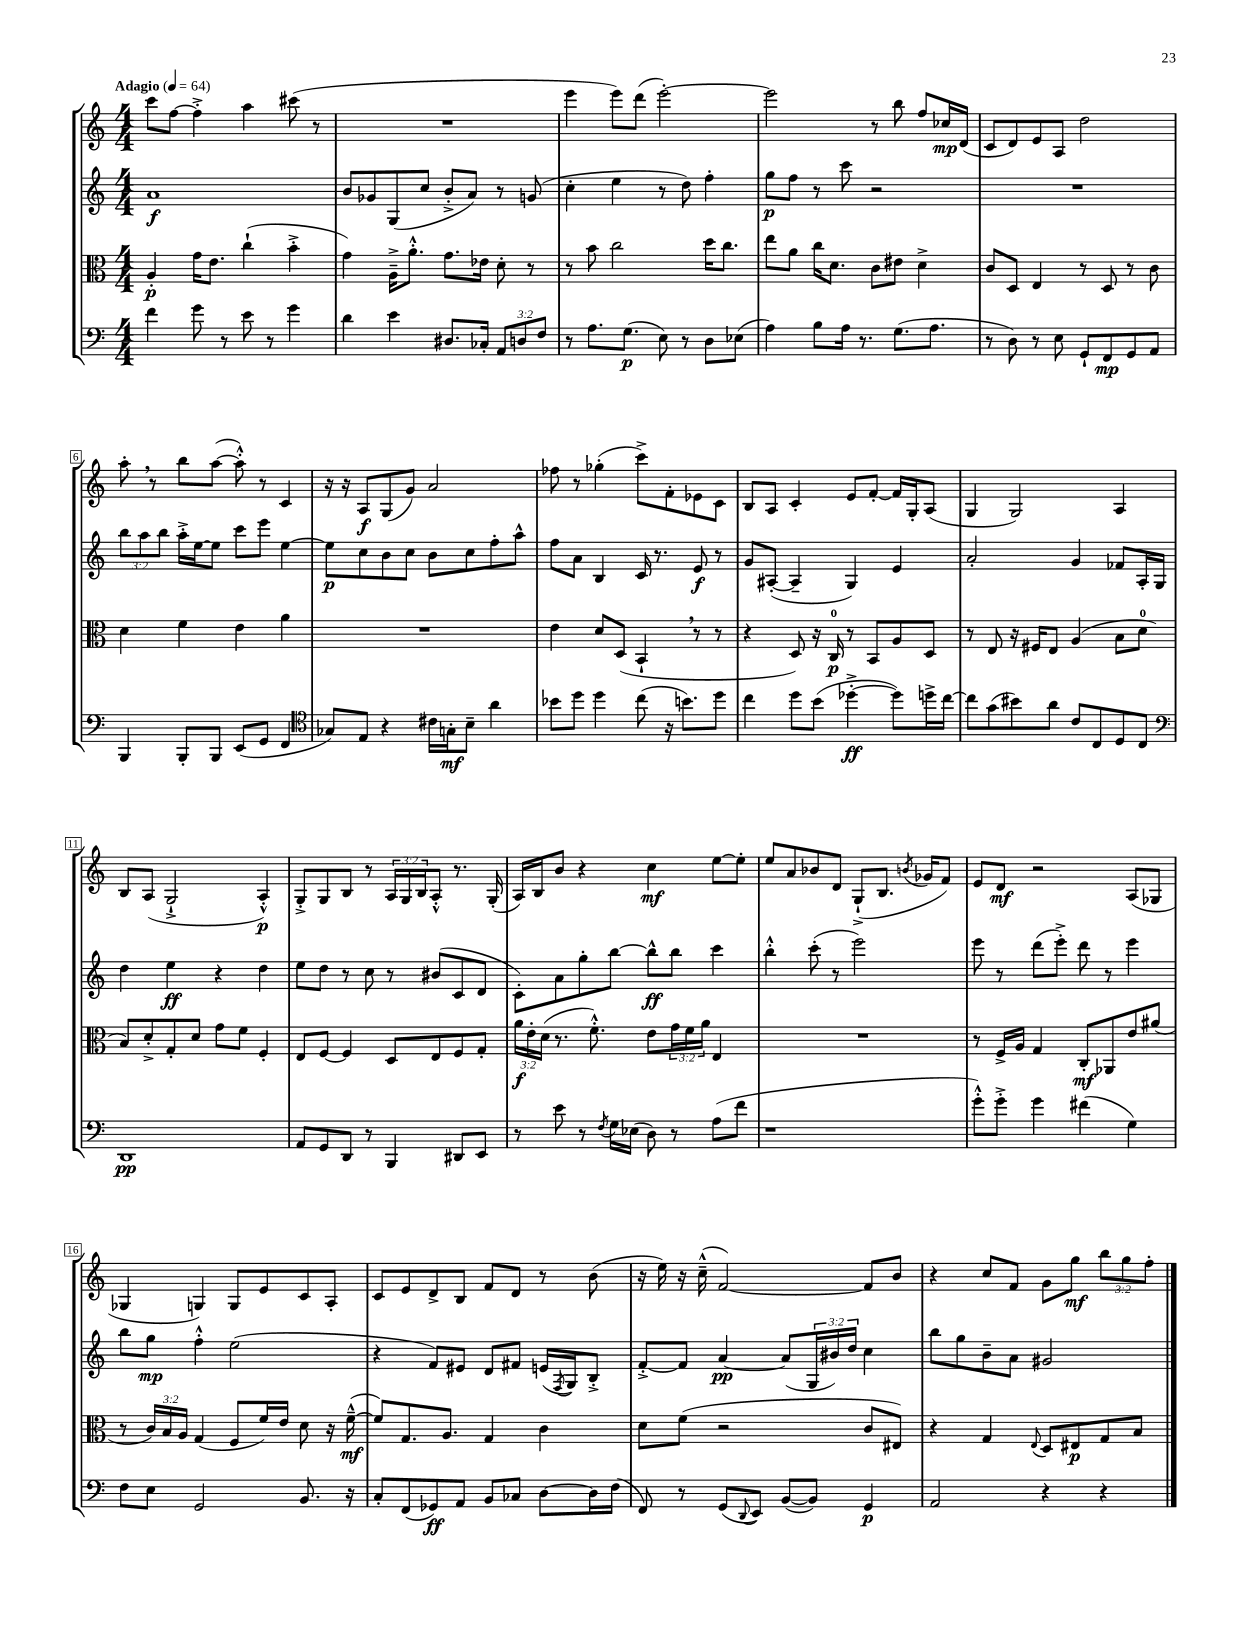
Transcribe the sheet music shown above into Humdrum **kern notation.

**kern	**kern	**kern	**kern
*staff4	*staff3	*staff2	*staff1
*clefF4	*clefC3	*clefG2	*clefG2
*k[]	*k[]	*k[]	*k[]
*M4/4	*M4/4	*M4/4	*M4/4
*MM64	*MM64	*MM64	*MM64
4f	4A'	1a	8ccc
.	.	.	[8ff
8g	16g	.	4ff'^]
.	8.e	.	.
8r	.	.	.
8e	(4cc`	.	4aa
8r	.	.	.
4g	4b'^	.	(8ccc#
.	.	.	8r
=	=	=	=
4d	4g)	8b	1r
.	.	8g-	.
4e	16A~^	(8G	.
.	8.a'^^	.	.
.	.	8cc	.
8.D#	8.g	8b'^	.
.	.	8a)	.
16C-'	16e-	.	.
12AA	8d'	8r	.
12D	.	.	.
.	8r	(8g	.
12F	.	.	.
=	=	=	=
8r	8r	4cc'	4eee
8.A	8b	.	.
.	2cc	4ee	8eee)
(8.G	.	.	.
.	.	.	(8ddd
8E)	.	8r	[2eee')
8r	.	8dd)	.
8D	16dd	4ff'	.
.	8.cc	.	.
(8E-	.	.	.
=	=	=	=
4A)	8ee	8gg	2eee]
.	8a	8ff	.
8B	16cc	8r	.
.	8.d	.	.
16A	.	8ccc	.
8.r	.	.	.
.	8c	2r	8r
(8.G	8e#	.	8bb
.	4d^	.	8ff
8.A	.	.	.
.	.	.	16cc-
.	.	.	(16d
=	=	=	=
8r	8c	1r	8c
8D)	8D	.	8d)
8r	4E	.	8e
8E	.	.	8A
8GG`	8r	.	2dd
8FF	8D	.	.
8GG	8r	.	.
8AA	8c	.	.
=	=	=	=
4BBB	4d	12bb	8aa'
.	.	12aa	.
.	.	.	8r
.	.	12bb	.
8BBB'	4f	16aa'^	8bb
.	.	[16ee	.
8BBB	.	8ee]	([8aa
(8EE	4e	8ccc	8aa'^^])
8GG	.	8eee	8r
4FF	4a	[4ee	4c
=	=	=	=
*clefC4	*	*	*
8G-)	1r	8ee]	16r
.	.	.	16r
8E	.	8cc	8A
4r	.	8b	(8G
.	.	8cc	8g)
16c#	.	8b	2a
16G'	.	.	.
8B~	.	8cc	.
4a	.	8ff'	.
.	.	8aa^^	.
=	=	=	=
8b-	4e	8ff	8ff-
8dd	.	8a	8r
4dd	8d	4B	(4gg-'
.	(8D	.	.
(8cc	4BB`	16c	8ccc^)
.	.	8.r	.
16r	.	.	8f'
8.b)	.	.	.
.	8r	8e	8e-
8dd	8r	8r	8c
=	=	=	=
4cc	4r	8g	8B
.	.	([8A#'	8A
8dd	8D)	4A#~]	4c'
(8b	16r	.	.
.	16C	.	.
[4dd-'^	8r	4G)	8e
.	8BB	.	[8f'
8dd-])	8A	4e	16f]
.	.	.	16G'
16dd^	8D	.	(8A
[16cc	.	.	.
=	=	=	=
8cc]	8r	2a'	4G
(8g	8E	.	.
8b#)	16r	.	2G)
.	16F#	.	.
8a	8E	.	.
8c	(4A	4g	.
8C	.	.	.
8D	8B	8f-	4A
8C	8d	16A'	.
.	.	16G	.
=	=	=	=
*clefF4	*	*	*
1DD	8B)	4dd	8B
.	8d'^	.	(8A
.	8G'	4ee	2G`^
.	8d	.	.
.	8g	4r	.
.	8f	.	.
.	4F'	4dd	4A'^^)
=	=	=	=
8AA	8E	8ee	8G'^
8GG	[8F	8dd	8G
8DD	4F]	8r	8B
8r	.	8cc	8r
4BBB	8D	8r	24A
.	.	.	24G
.	.	.	24B
.	8E	(8b#	8A'^^
8DD#	8F	8c	8.r
8EE	8G'	8d	.
.	.	.	(16G'
=	=	=	=
8r	24a	8c')	16A)
.	24e'	.	.
.	.	.	16B
.	(24d	.	.
8e	8.r	8a	8b
8r	.	8gg'	4r
.	8.f'^^)	.	.
8qF	.	.	.
16G	.	[8bb	.
(16E-	.	.	.
8D)	8e	8bb^^]	4cc
8r	24g	8bb	.
.	24f	.	.
.	24a	.	.
(8A	4E	4ccc	[8ee
8f	.	.	8ee']
=	=	=	=
1r	1r	4bb'^^	8ee
.	.	.	8a
.	.	(8ccc'	8b-
.	.	8r	8d
.	.	2eee)	(8G`^
.	.	.	8.B
.	.	.	8qb
.	.	.	16g-
.	.	.	8f)
=	=	=	=
8g'^^)	8r	8eee	8e
8g'^	16F^	8r	8d
.	16A	.	.
4g	4G	(8ddd	2r
.	.	8eee'^)	.
(4f#	8C'	8ddd	.
.	8AA-	8r	.
4G)	8e	4eee	(8A
.	(8a#	.	8G-
=	=	=	=
8F	8r	8bb	4G-
8E	24c)	8gg	.
.	24B	.	.
.	24A	.	.
2GG	(4G	4ff'^^	4G)
.	8F	(2ee	8G
.	16f)	.	8e
.	16e	.	.
8.BB	8d	.	8c
.	16r	.	8A'
16r	([16f~^^	.	.
=	=	=	=
8C'	8f])	4r	8c
(8FF	8.G	.	8e
8GG-)	.	8f)	8d^
.	8.A	.	.
8AA	.	8e#	8B
8BB	4G	8d	8f
8C-	.	8f#	8d
[8D	4c	(16e	8r
.	.	8qF	.
.	.	16G)	.
16D]	.	8B'^	(8b
(16F	.	.	.
=	=	=	=
8FF)	8d	[8f'^	16r
.	.	.	16ee)
8r	(8f	8f]	16r
.	.	.	(16cc~^^
(8GG	2r	[4a	[2f)
8qqDD	.	.	.
8EE)	.	.	.
([8BB	.	(8a]	.
8BB])	.	24G	.
.	.	24b#)	.
.	.	24dd	.
4GG	8c	4cc	8f]
.	8E#)	.	8b
=	=	=	=
2AA	4r	8bb	4r
.	.	8gg	.
.	4G	8b~	8cc
.	.	8a	8f
.	8qqE	.	.
4r	8D	2g#	8g
.	8E#	.	8gg
4r	8G	.	12bb
.	.	.	12gg
.	8B	.	.
.	.	.	12ff'
==	==	==	==
*-	*-	*-	*-
